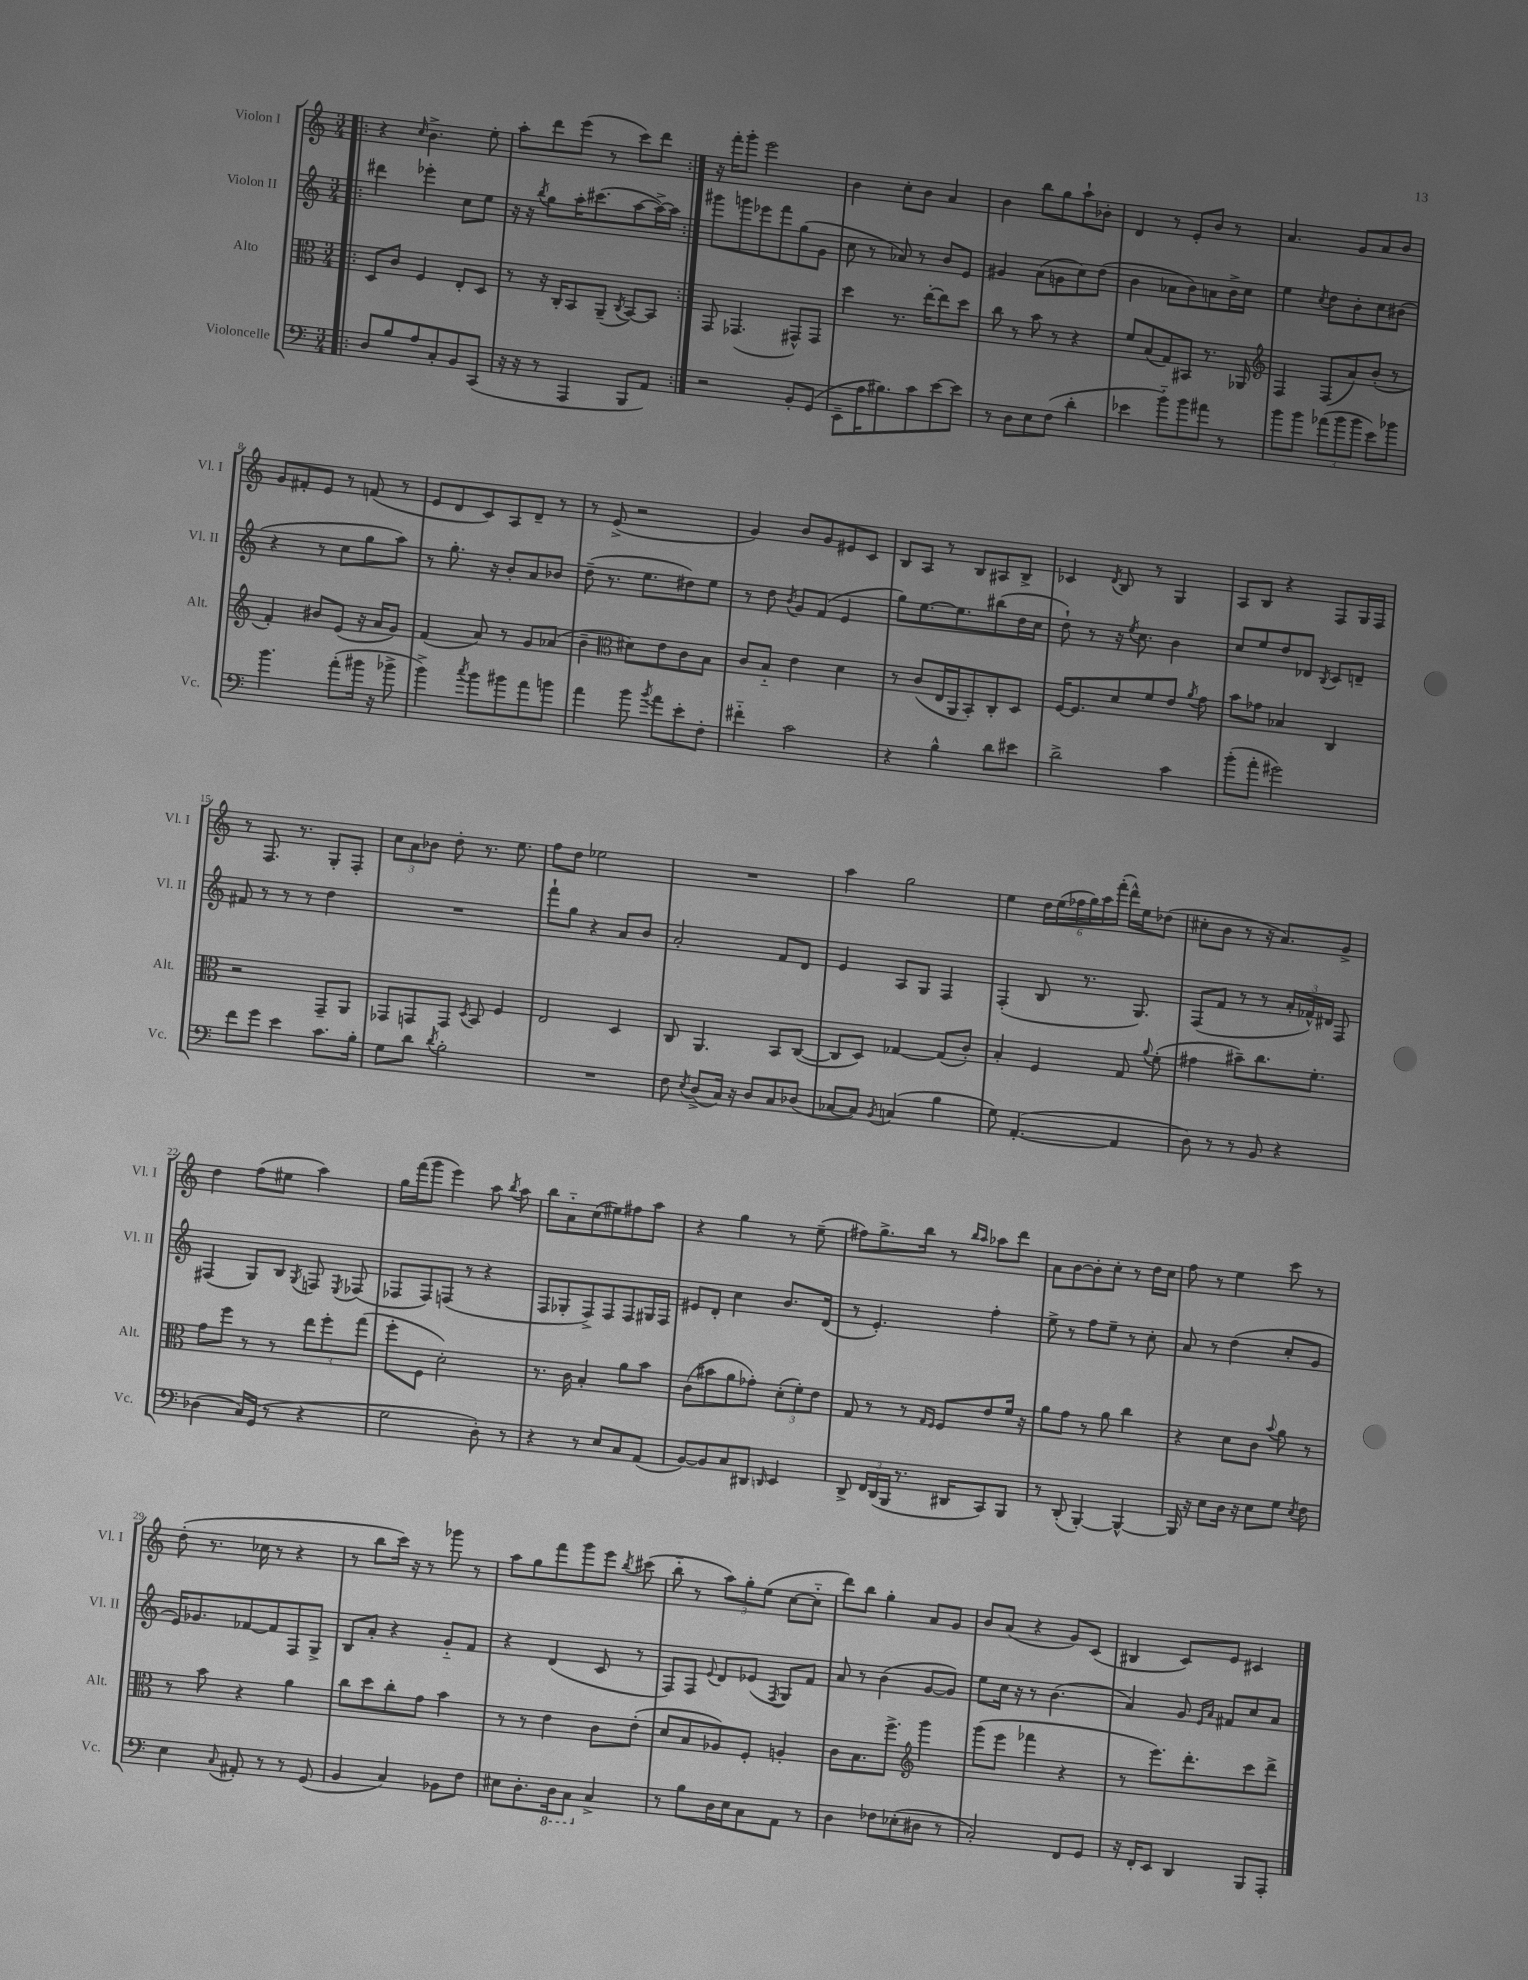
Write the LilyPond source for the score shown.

<<
\new StaffGroup <<
\new Staff = "s0" \with { instrumentName = "Violon I" shortInstrumentName = "Vl. I" } {
    \clef treble \key c \major \numericTimeSignature \time 3/4
    \autoBeamOff \repeat volta 2 { \bar ".|:" r4 \grace { c''16 } b'4.-> e''8-. |
    a''8[-. d'''8 e'''8]( r8 c'''8[) d'''8] | }
    r16 f'''16[-. g'''8]-. e'''2 |
    b'4 c''8[-. b'8] a'4 |
    b'4 b''8[ g''8 a''8-! bes'8]-. |
    d'4 r8 e'8[-. b'8] r8 |
    a'4. g'8[ a'8 b'8] |
    g'8[ fis'8-. e'8] r8 f'8( r8 |
    e'8[ d'8 c'8) a8 d'8]-- r8 |
    r8 e'8->( r2 |
    g'4) b'8[ g'8 eis'8 c'8] |
    b8[ a8] r8 b8[ ais8 b8]-> |
    ces'4 \acciaccatura { d'8 } b8 r8 g4 |
    a8[ b8] r4 f8[ g16 f16] |
    r8 f8. r8. g8[-. f8]-. |
    \tuplet 3/2 { c''8[ a'8 bes'8] } d''8-. r8. e''8. |
    f''8[ d''8] ees''2 |
    R2. |
    a''4 g''2 |
    e''4 \tuplet 6/4 { d''16[ e''16( fes''16 g''16) a''16 f'''16]-.( } d'''16[-^) e''16 des''8]( |
    cis''8[-. b'8] r8 r16 a'8.[) g'8]-> |
    d''4 f''8[( eis''8] a''4) |
    g''16[ f'''16( g'''8] e'''4) a''8 \acciaccatura { b''8 } a''8 |
    b''8[ a'8-_ c''8( eis''8) fis''8 a''8] |
    r4 g''4 r8 e''8--( |
    fis''8[) g''8.-> b''16] r8 \grace { b''16[ a''16] } aes''8[ d'''8] |
    a'8[ b'8~ b'8-. c''8]-. r8 d''16[ c''16] |
    f''8 r8 e''4 c'''8 r8 |
    d''8-.( r8. ces''16 r8 r4 |
    r8 b''8[ c'''16]) r16 r8 ges'''8 r8 |
    a''8[ g''8 f'''8 g'''8 e'''8] \acciaccatura { b''8 } cis'''8( |
    b''8-_ r8 \tuplet 3/2 { a''8[) g''8-. e''8]( } c''8[~ c''8]-_ |
    d'''8[) b''8] g''4-. a'8[ g'8] |
    b'8[ a'8]( r4 g'8[) c'8]( |
    bis4 c'8[) e'8] cis'4 \bar "|." |
}
\new Staff = "s1" \with { instrumentName = "Violon II" shortInstrumentName = "Vl. II" } {
    \clef treble \key c \major \numericTimeSignature \time 3/4
    \autoBeamOff \repeat volta 2 { \bar ".|:" dis'''4 ees'''4-. c''8[ e''8] |
    r16 r16 \acciaccatura { b''8 } g''8[ a''16-. cis'''8.( a''8~ a''16~->) a''16] | }
    gis'''8[ g'''8 ees'''8 f'''8 g''8( g'8] |
    c''8 r8 aes'8) r8 b'8[ e'8] |
    gis'4 a'8[( g'8 c''8) d''8]( |
    b'4 aes'8[ b'8) a'8 b'16-> c''16] |
    e''4 \acciaccatura { c''8 } d''8[ b'8-. c''8 bis'8]( |
    r4 r8 c''8[ g''8 a''8]) |
    r8 g''8.-. r16 b'8[-. a'8 bes'8] |
    d''8--( r8. e''8.[ dis''8) e''8] |
    r8 d''8 \acciaccatura { b'8 } g'8[ f'8]( e'4 |
    g''8[) e''8.~ e''8. bis''8( d''16 c''16] |
    d''8-!) r8 r16 \acciaccatura { e''8 } c''8. b'4 |
    c''8[ e''8 d''8 des'8] \acciaccatura { b8 } c'8[ d'8]-- |
    fis'8 r8 r8 r8 d''4 |
    R2. |
    f'''8[-! g''8] r4 a'8[ b'8] |
    a'2-. f'8[ d'8] |
    e'4 a8[ g8] f4 |
    f4-.( b8 r8. g8.) |
    f8[( f'8] r8 r8 \tuplet 3/2 { a'16[-. fes'16-^) dis'16] } f8 |
    fis4( g8[) b8] \acciaccatura { g8 } f8 \acciaccatura { e8 } fes8( |
    fes8[ fes8) f8]( r8 r4 |
    f8[ ges8-. f8->) f8 f8 gis16 f16] |
    eis'8[ d'8]-. c''4 b'8.[ d'16]( |
    r8 e'4.-.) f''4-. |
    e''8-> r8 f''8[ e''8]-- r8 c''8-. |
    a'8 r8 d''4( c''8[-. g'8] |
    e'16[) ges'8. fes'8~ fes'8 f8 g8]-> |
    b8[ a'8]-. r4 g'8[-_ f'8] |
    r4 d'4( c'8 r8 |
    f8[) f8] \appoggiatura { e'8 } d'8[ ees'8]( \acciaccatura { f8 } g8[) f'8] |
    a'8 r8 b'4( g'8[~ g'8]) |
    e''8[ c''16] r16 r8 b'4.( |
    a'4) g'8 \grace { e'16[ a'16] } fis'8[ c''8 a'8] \bar "|." |
}
\new Staff = "s2" \with { instrumentName = "Alto" shortInstrumentName = "Alt." } {
    \clef alto \key c \major \numericTimeSignature \time 3/4
    \autoBeamOff \repeat volta 2 { \bar ".|:" d8[ c'8] f4 e8[-. d8] |
    r8 r16 c16[-. b,8 a,8]--( \acciaccatura { c8 } b,8[~) b,8] | }
    g,8 ges,4.( gis,8[-^) gis,8] |
    d''4 r8. e''16[~-. e''8 d''8] |
    c''8 r8 b'8 r8 r4 |
    f'8[ b8( g8) bis,8] r8. aes,16 |
    \clef treble f4 f8[( a'8) b'8]-.( r8 |
    f'4-.) bis'8[ e'8]( r16 a'16[ g'8]) |
    f'4( a'8) r8 g'8[ aes'8]( |
    b'4-- \clef alto dis'8[) e'8 c'8 b8] |
    c'8[ b8]-_ e'4 d'4 |
    r8 c'8[( e16 a,16 b,8-.) c8-. d8] |
    f16[~ f8. d'8 f'8 e'8] \acciaccatura { a'8 } g'8 |
    b'8[ ges'8] bes4 c4 |
    r2 g,8[-- a,8] |
    ges,8[ g,8 g,8] \acciaccatura { d8 } b,8 f4 |
    e2 d4 |
    c8 a,4. b,8[ c8]~( |
    c8[ d8]) ges4~ ges8[( c'8]-.) |
    b4-. f4 g8 \appoggiatura { a'8 } f'8-.( |
    gis'4 bis'8[--) c''8. f'8.]-. |
    g'8[ f''8] r8 r8 \tuplet 3/2 { e''8[ f''8-. g''8]( } |
    f''8[-. f8] d'2-.) |
    r8. c'16 b4-. a'8[ b'8] |
    c'8[( bis'8 a'8 ges'8]-.) \tuplet 3/2 { d'8[-.( f'8-.) e'8] } |
    g8 r8 r8 \grace { g16[ f16] } f8[ e'8 f'16] r16 |
    a'8[ g'8] r8 a'8 c''4 |
    r4 d'8[ c'8] \appoggiatura { b'8 } a'8 r8 |
    r8 b'8 r4 a'4 |
    c''8[ d''8 c''8-. g'8] b'4 |
    r8 r8 e'4 c'8[ e'8]-.( |
    d'8[ b8 aes8) f8]-. a4-. |
    c'8[ b8. f''8.]-> \clef treble g'''4 |
    g'''8[( e'''8] fes'''4 r4 |
    r8 e'''8.[) d'''8.-. c'''8 d'''8]-> \bar "|." |
}
\new Staff = "s3" \with { instrumentName = "Violoncelle" shortInstrumentName = "Vc." } {
    \clef bass \key c \major \numericTimeSignature \time 3/4
    \autoBeamOff \repeat volta 2 { \bar ".|:" d8[ b8 a8 c8-. b,8 c,8]( |
    r16 r16 r8 a,,4 b,,8[ a,8]) | }
    r2 b,8[-. g,8]( |
    e,8[-- a16 bis8.) c'8 e'8~ e'8] |
    r8 d8[ e8 f8]( d'4-. |
    ees'4 b'8[-_) b'8 ais'8] r8 |
    b'8[ b'8] \tuplet 3/2 { aes'8[( b'8 b'8] } e'8[) bes'8] |
    b'4. a'8[-.( bis'16] r16 bes'8-> |
    b'4->) \acciaccatura { c''8 } b'8[ bis'8 a'8 b'8] |
    a'4 b'8 \acciaccatura { b'8 } a'8[ e'8-. f8]-. |
    fis'4-_ c'2 |
    r4 b4-^ d'8[ eis'8] |
    d'2-> c'4 |
    b'8[-.( a'8]-. gis'2) |
    f'8[ g'8] e'4 c'8.[ b16]-. |
    g8[ d'8] \acciaccatura { d'8 } b2-. |
    R2. |
    f8 \acciaccatura { e8 } d8[->( c16]) r16 d8[ c8 des8]( |
    ces8[~ ces8]) \acciaccatura { b,8 } c4( b4 |
    g8) a,4.~-.( a,4 |
    d8) r8 r8 b,8 r4 |
    des4( c16[) g,16]( r8 r4 |
    g2 d8-.) r8 |
    r4 r8 e8[ c8 a,8]( |
    b,8[~) b,8 c8 dis,8] \grace { d,16 } e,4 |
    d,8-> \tuplet 3/2 { f,16[ d,16( b,,16] } r8. dis,16[ c,8) b,,8] |
    r8 d,8-.( b,,4~-.) b,,4~-^ |
    b,,16 r16 e8[ d16] r16 e8[ g8] \acciaccatura { e8 } f8 |
    e4 \appoggiatura { c8 } ais,8-. r8 r8 g,8( |
    b,4 c4) bes,8[ f8] |
    eis8[ d8.-. \ottava #-1 d,16 c,8] \ottava #0 c4-> |
    r8 b8[ d16 e16 c8 a,8] r8 |
    d4 fes8[ ees8-.( dis8] r8 |
    c2-.) f,8[ g,8] |
    r16 f,16[-. e,8] d,4 b,,8[ a,,8]-. \bar "|." |
}
>>
>>
